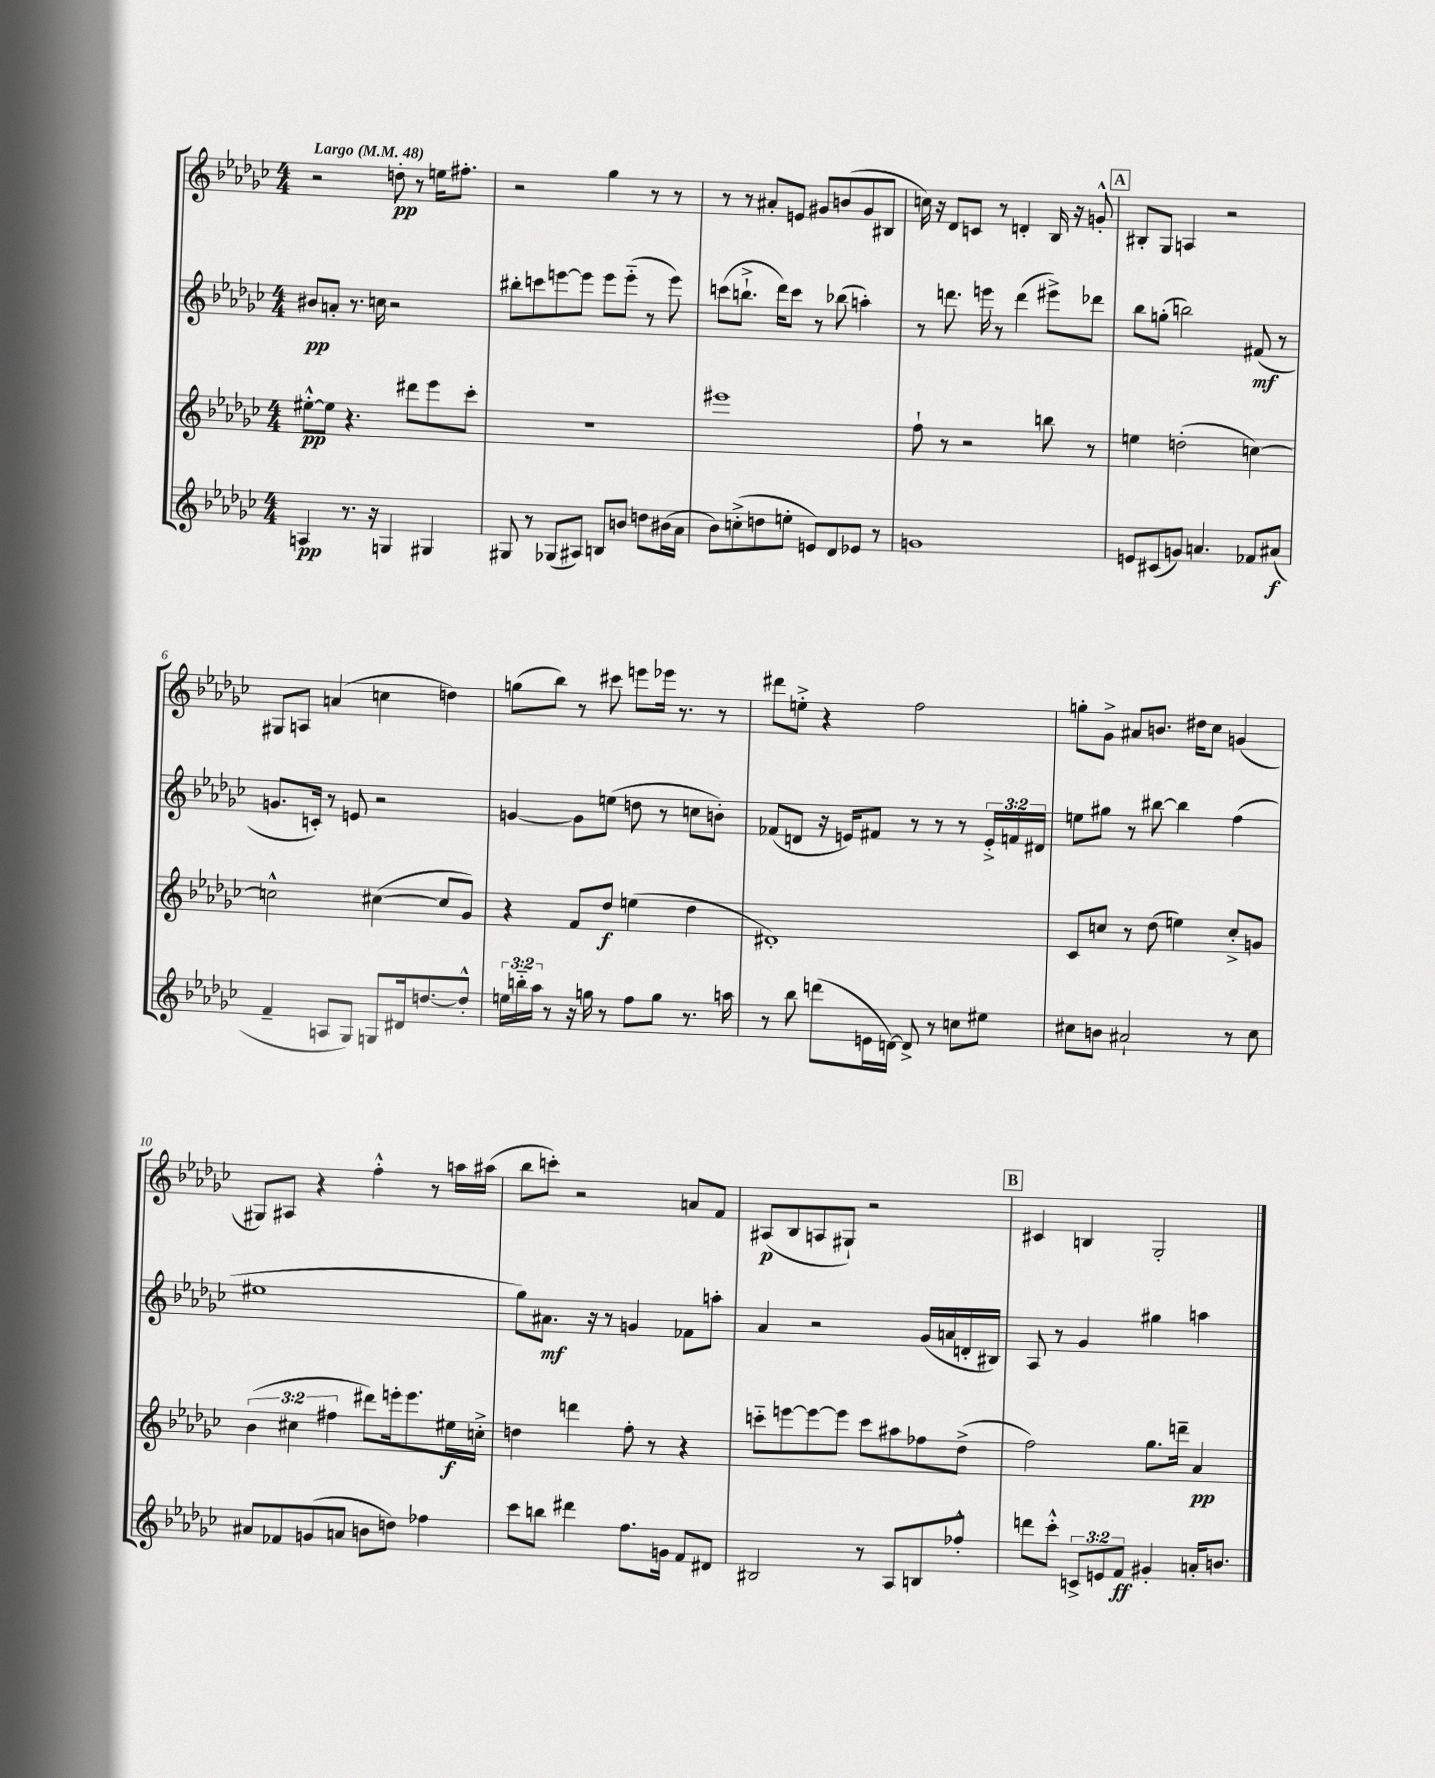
<<
\new StaffGroup <<
\new Staff = "s0" {
    \clef treble \key ges \major \numericTimeSignature \time 4/4 \tempo "Largo" 4 = 48
    r2 d''8-.\pp r8 e''16 fis''8.-. |
    r2 ges''4 r8 r8 |
    r8 r8 ais'8-. e'8 gis'8 b'8( gis'8 bis8 |
    c''16) r16 des'8 c'8 r8 d'4-. bes16 r16 g'8-.-^ |
    \mark \markup { \box "A" } bis8-. ges8 a4 r2 |
    gis8 a8 a'4( c''4 d''4) |
    g''8( bes''8) r8 cis'''8 e'''8 ees'''16 r8. r8 |
    dis'''8 e''8-.-> r4 f''2 |
    g''8-. ges'8-> ais'8 b'8. dis''16 ces''8 g'4( |
    gis8) ais8 r4 f''4-.-^ r8 a''16 ais''16( |
    bes''8 c'''8-.) r2 a'8 f'8 |
    ais8\p( bes8 a8 gis8-!) r2 |
    \mark \markup { \box "B" } cis'4 b4 ges2-. \bar "|." |
}
\new Staff = "s1" {
    \clef treble \key ges \major \numericTimeSignature \time 4/4 \override Staff.TupletNumber.text = #tuplet-number::calc-fraction-text
    bis'8\pp a'8-. r8. c''16 r2 |
    bis''8-. c'''8 e'''8~ e'''8 e'''8 e'''8-_( r8 e'''8) |
    c'''8( b''8.-!-> des'''16) c'''8 r8 bes''8( a''4-.) |
    r8 d'''8. e'''16 r8 d'''4( eis'''8->) des'''8 |
    \mark \markup { \box "A" } bes''8 g''8-.( b''2) fis'8\mf( r8 |
    g'8. c'16-.) r8 e'8 r2 |
    g'4~ g'8 e''8( d''8 r8 c''8 b'8-.) |
    fes'8( d'8 r16 e'16) fis'8 r8 r8 r8 \tuplet 3/2 { e'16-.-> f'16 dis'16 } |
    e''8 gis''8 r8 bis''8~ bis''4 f''4( |
    eis''1 |
    ges''8) ais'8.\mf r16 r8 g'4 fes'8 a''8-. |
    aes'4 r2 ges'16( a'16 d'16-. bis16) |
    \mark \markup { \box "B" } aes8 r8 ges'4 gis''4 a''4 \bar "|." |
}
\new Staff = "s2" {
    \clef treble \key ges \major \numericTimeSignature \time 4/4 \override Staff.TupletNumber.text = #tuplet-number::calc-fraction-text
    eis''8~-.-^\pp eis''8 r4. dis'''8 ees'''8 ces'''8-. |
    R1 |
    eis'''1 |
    f''8-! r8 r2 b''8 r8 |
    \mark \markup { \box "A" } e''4 d''2-.( c''4~) |
    c''2-^ cis''4~( cis''8 ges'8) |
    r4 f'8 des''8\f e''4( des''4 |
    dis'1-.) |
    ces'8 c''8 r8 des''8( e''4) c''8-.-> g'8 |
    \tuplet 3/2 { bes'4( cis''4 fis''4 } dis'''8) e'''16-. e'''8. eis''16\f c''16-.-> |
    d''4 d'''4 f''8-. r8 r4 |
    c'''8-_ e'''8~ e'''8~ e'''8 c'''8 ais''8 fes''8 des''8->( |
    \mark \markup { \box "B" } f''2) ges''8. d'''16-- aes'4\pp \bar "|." |
}
\new Staff = "s3" {
    \clef treble \key ges \major \numericTimeSignature \time 4/4 \override Staff.TupletNumber.text = #tuplet-number::calc-fraction-text
    a4\pp r8. r16 g4 gis4 |
    gis8 r8 ges8( ais8) b8 b'8 d''8 bis'16( aes'16 |
    bes'8) c''8-.->( d''8 e''8-. e'8) des'8 ees'8 r8 |
    g'1 |
    \mark \markup { \box "A" } e'8 cis'8( g'8) a'4. fes'8 ais'8\f( |
    f'4-- a8 ges8) g8 dis'16 d''8.~ d''8-.-^ |
    \tuplet 3/2 { e''16 b''16-_ aes''16 } r8 r16 g''16 r8 f''8 g''8 r8. a''16 |
    r8 bes''8 d'''8( e'16 d'16~) d'8-> r8 c''8 eis''8 |
    cis''8 b'8 ais'2-! r8 cis''8 |
    ais'8 fes'8 g'8( a'8 b'8 d''8) fes''4 |
    ces'''8 b''8 dis'''4 f''8. g'16 f'8 dis'8 |
    bis2 r8 aes8 b8 fes''8-.-^ |
    \mark \markup { \box "B" } d'''8 ces'''8-.-^ \tuplet 3/2 { c'8-> e'8 f'8\ff } gis'4-. a'16-. b'8. \bar "|." |
}
>>
>>
